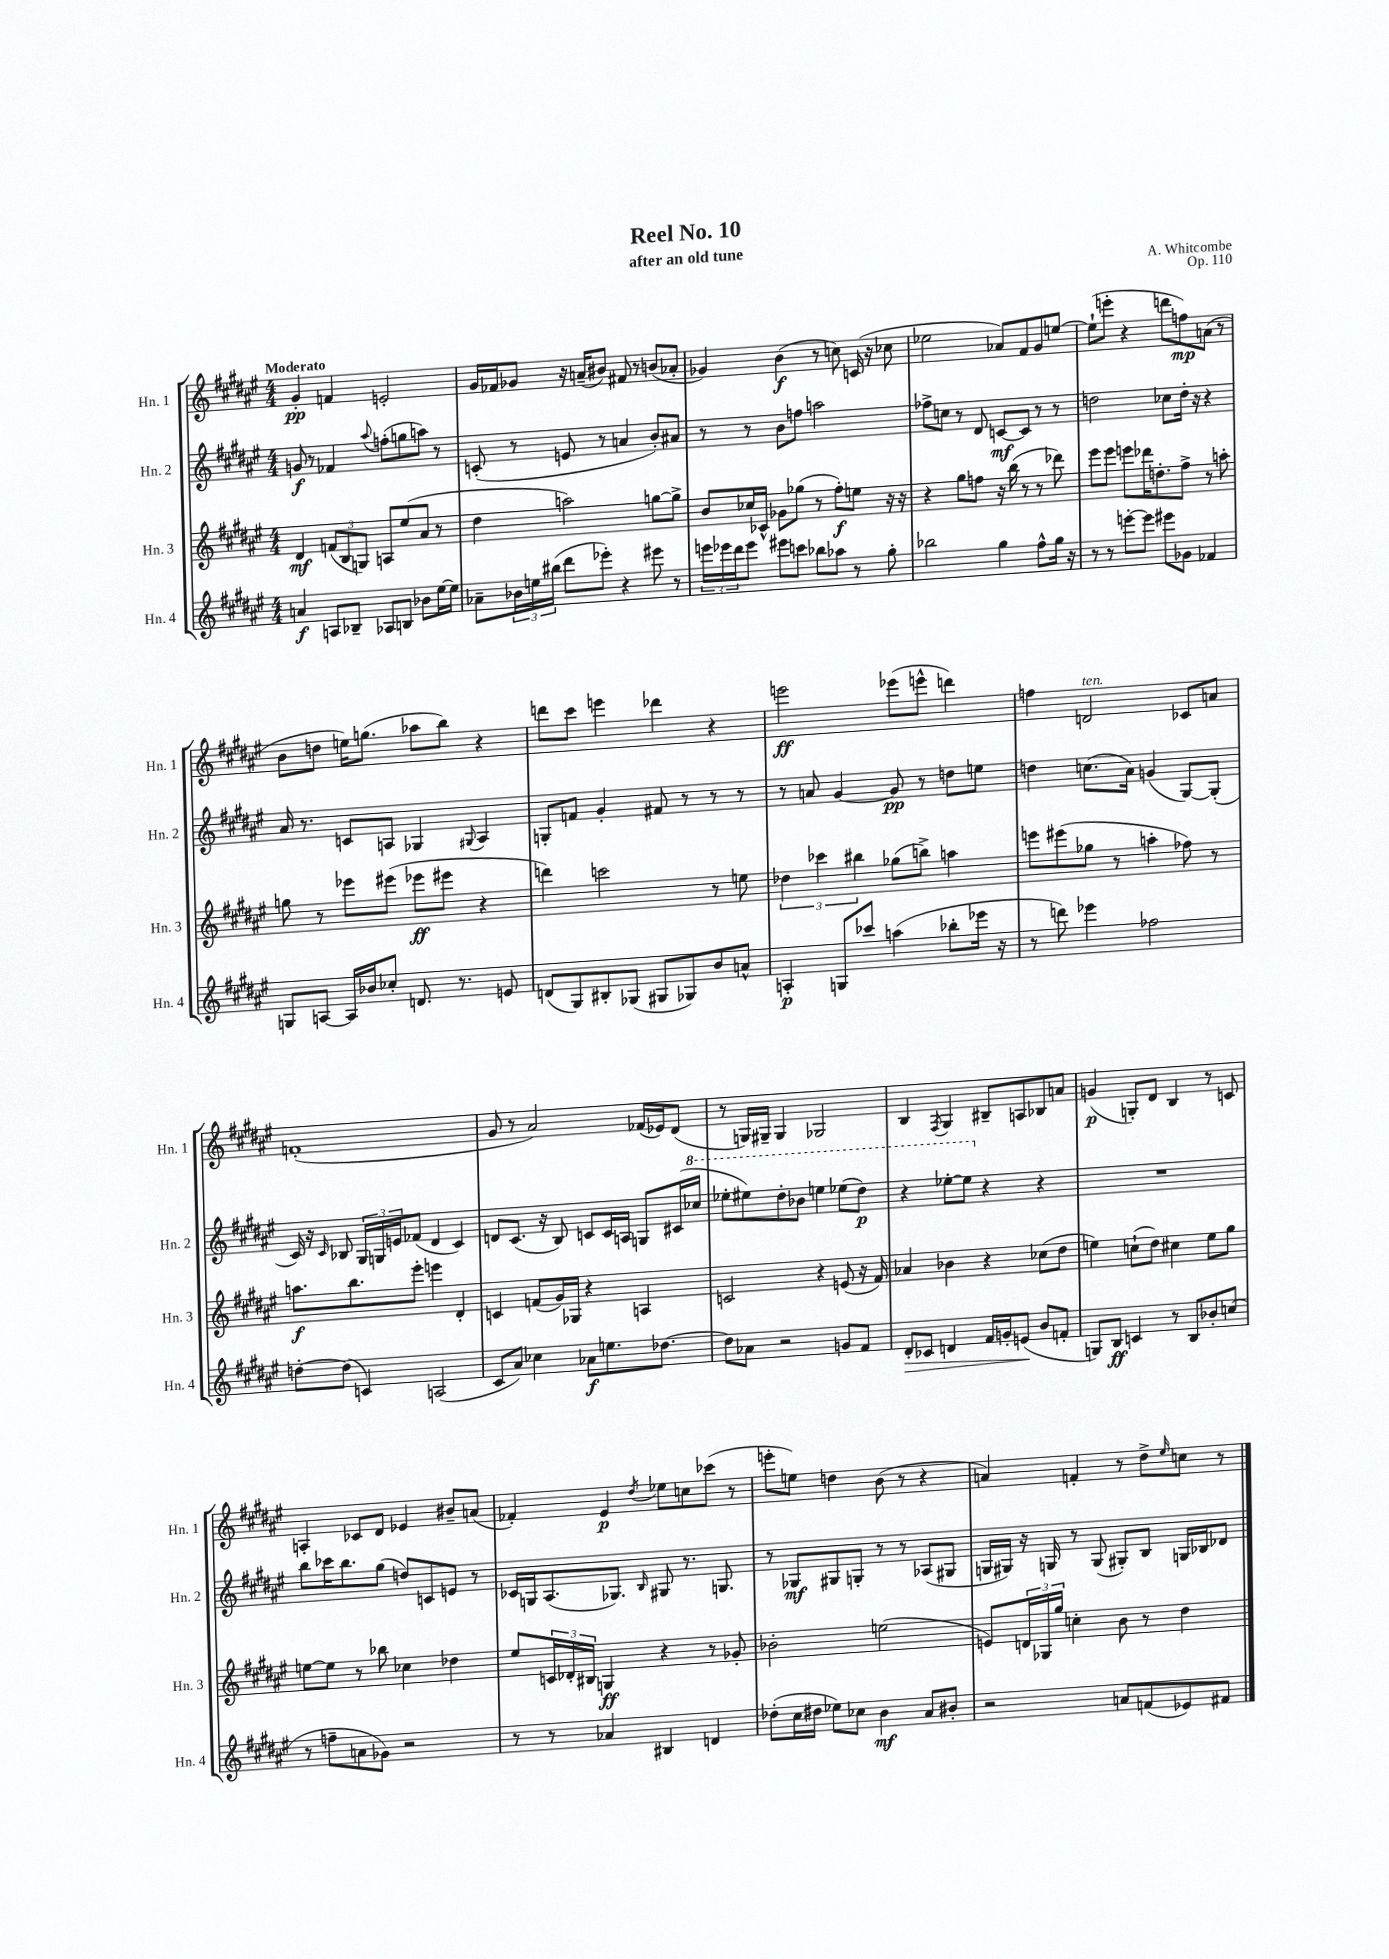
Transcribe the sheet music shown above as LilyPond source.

\header { title = "Reel No. 10" composer = "A. Whitcombe" subtitle = "after an old tune" opus = "Op. 110" }
<<
\new StaffGroup <<
\new Staff = "s0" \with { instrumentName = "Hn. 1" shortInstrumentName = "Hn. 1" } {
    \clef treble \key fis \major \numericTimeSignature \time 4/4 \tempo "Moderato"
    gis'4-.\pp f'4 e'2-. |
    gis'16 fes'16 ges'8 r16 a'16--( bis'8) fis'8 r8 b'8( aes'8-. |
    ges'4) b'4\f( r8 c''8) c'16( r16 ces''8 |
    ees''2 aes'8) fis'8 gis'8 e''8~ |
    e''8-!( e'''8-. r4 d'''8 f''8\mp) a'8( r8 |
    b'8 d''8 e''16) g''8.( aes''8 b''8) r4 |
    d'''8 cis'''8 e'''4 des'''4 r4 |
    e'''2\ff ees'''8( e'''8-^ d'''4) |
    f''4 d'2^\markup { \italic "ten." } ces'8 a'8 |
    f'1-.( |
    gis'8 r8 ais'2) fes'16( ees'16) dis'8( |
    r8 g16) gis16-- gis4 ges2 |
    b4 \acciaccatura { fis8 } gis4 bis8-- a8 bes8 a'8 |
    g'4\p( g8-.) dis'8 b4 r8 c'8 |
    a4-. ces'8 dis'8 ees'4 bis'8-- a'8( |
    fes'4-.) eis'4\p \acciaccatura { dis''8 } ees''8 c''8 ces'''8( r8 |
    e'''8-. e''8) d''4 b'8( r8 r4 |
    a'4) f'4-. r8 dis''8-> \grace { eis''16 } c''8 r8 \bar "|." |
}
\new Staff = "s1" \with { instrumentName = "Hn. 2" shortInstrumentName = "Hn. 2" } {
    \clef treble \key fis \major \numericTimeSignature \time 4/4
    g'8\f r8 fes'4 \appoggiatura { ais''8 } f''8-.( g''8 a''8) r8 |
    c'8-.( r8 e'8 r8 a'4 b'8-.) ais'8 |
    r8 r8 b'8 f''8 a''2 |
    fes''8-> c''8 r8 dis'8 c'8~\mf c'8 r8 r8 |
    d''2 ces''8 d''16-. r16 r4 |
    ais'16 r8. c'8 a8 ges4 \appoggiatura { gis8 } a4 |
    g8-. f'8 gis'4-. fis'8 r8 r8 r8 |
    r8 a'8 gis'4~ gis'8\pp r8 d''8 e''8 |
    d''4 c''8.( ais'16) g'4( gis8~) gis8-.( |
    cis'16) r16 \grace { cis'16 } bes8 \tuplet 3/2 { gis16 g16 e'16 } fes'8( dis'4 cis'4) |
    d'8 cis'8.( r16 b8) c'8 c'16 a16 g8 cis'16( \ottava #1 ces'''16 |
    ees'''8-. eis'''8) dis'''8-. bes''8 e'''4 ees'''8( dis'''8\p) |
    r4 ees'''8~-. ees'''8 \ottava #0 r4 r4 |
    R1 |
    b''8 ces'''16 b''8. gis''8( d''8) c'8 e'8 r8 |
    ces'16 g16 ais8.( ges8.) \grace { b16 } gis8 r8. g8. |
    r8 ges8\mf gis8 g8-. r8 r8 aes8( gis8 |
    g16 gis16) r16 g16 r8 g8( gis8-.) b8 g16 bes16 des'8 \bar "|." |
}
\new Staff = "s2" \with { instrumentName = "Hn. 3" shortInstrumentName = "Hn. 3" } {
    \clef treble \key fis \major \numericTimeSignature \time 4/4
    dis'4\mf \tuplet 3/2 { f'8( b8 g8) } a8 eis''8( ais'8 r8 |
    dis''4 a''2) g''8~ g''8-> |
    b'8 ces''16 ces'16-^ ges'8 ges''8( r8 fis''8-.\f) e''8 r16 r16 |
    r4 gis''8 f''8 r16 b''16( r8 r8 des'''8) |
    eis'''8 eis'''8 e'''8 des'''16 d''8.-. fis''8-> r8 a''8-. |
    g''8 r8 ees'''8 eis'''8( ees'''8\ff eis'''8 r4 |
    d'''4) c'''2 r8 e''8 |
    \tuplet 3/2 { des''4 ces'''4 bis''4 } ges''8( b''8->) a''4 |
    e'''8 eis'''8( ges''8 r8 a''4-. fes''8) r8 |
    a''8.\f b''8. eis'''8-. e'''4 dis'4-. |
    c'4 f'8( gis'16) ges16 r4 a4 |
    c'2 r4 e'8( r16 fis'16) |
    aes'4 bes'4 r4 ces''8( dis''8 |
    e''4) c''8-!( dis''8) cis''4 e''8 gis''8 |
    e''8~ e''8 r8 bes''8 ces''4 des''4 |
    eis''8 \tuplet 3/2 { c'16 des'16-. bis16 } g4\ff r4 r8 ges'8-. |
    bes'2-. e''2( |
    e'8) \tuplet 3/2 { d'16 ges16 gis''16 } c''4-. b'8 r8 dis''4 \bar "|." |
}
\new Staff = "s3" \with { instrumentName = "Hn. 4" shortInstrumentName = "Hn. 4" } {
    \clef treble \key fis \major \numericTimeSignature \time 4/4
    a'4\f a8 bes8-- aes8 b8 bes'8 eis''16~ eis''16 |
    aes'8-- \tuplet 3/2 { bes'16 e''16 bis''16( } dis'''8 ees'''8-.) r4 eis'''8 r8 |
    \tuplet 3/2 { e'''16 ees'''16 dis'''16 } ees'''8 eis'''8 c'''8 bes''8 aes''8 r8 gis''8-. |
    bes''2 gis''4 fis''8-^ gis''16 r16 |
    r8 r8 e'''8~-. e'''8 eis'''8 ges'8 fes'4 |
    g8 a8~ a16 bes'16 ces''8-. d'8. r8. e'8 |
    d'8( gis8) bis8-. ges8( gis8 ges8) b'8 a'8-^ |
    a4-.\p g8 ces'''8 a''4( bes''8-. ees'''16 r16 |
    r8 d'''8) ees'''4 fes''2 |
    d''8~-. d''8( c'4) a2( |
    cis'8 ais'8) ces''4 aes'8\f e''8. des''8.~ |
    des''8 aes'8 r2 g'8 fis'8 |
    dis'8-.\> ces'8 d'4 fis'16 g'16-. e'8\!( b'8 f'8-. |
    g8) b8\ff c'4 r8 b8 bes'8-. c''8( |
    r8 f''8-- a'8 ges'8) r2 |
    r8 r8 aes'4 bis4 d'4 |
    des''8-.( cis''16 dis''16 ees''8) ces''8 b'4\mf ais'8 bis'8-. |
    r2 a'8 f'8( ees'8) fis'8 \bar "|." |
}
>>
>>
\layout { \context { \Score \remove "Bar_number_engraver" } }
